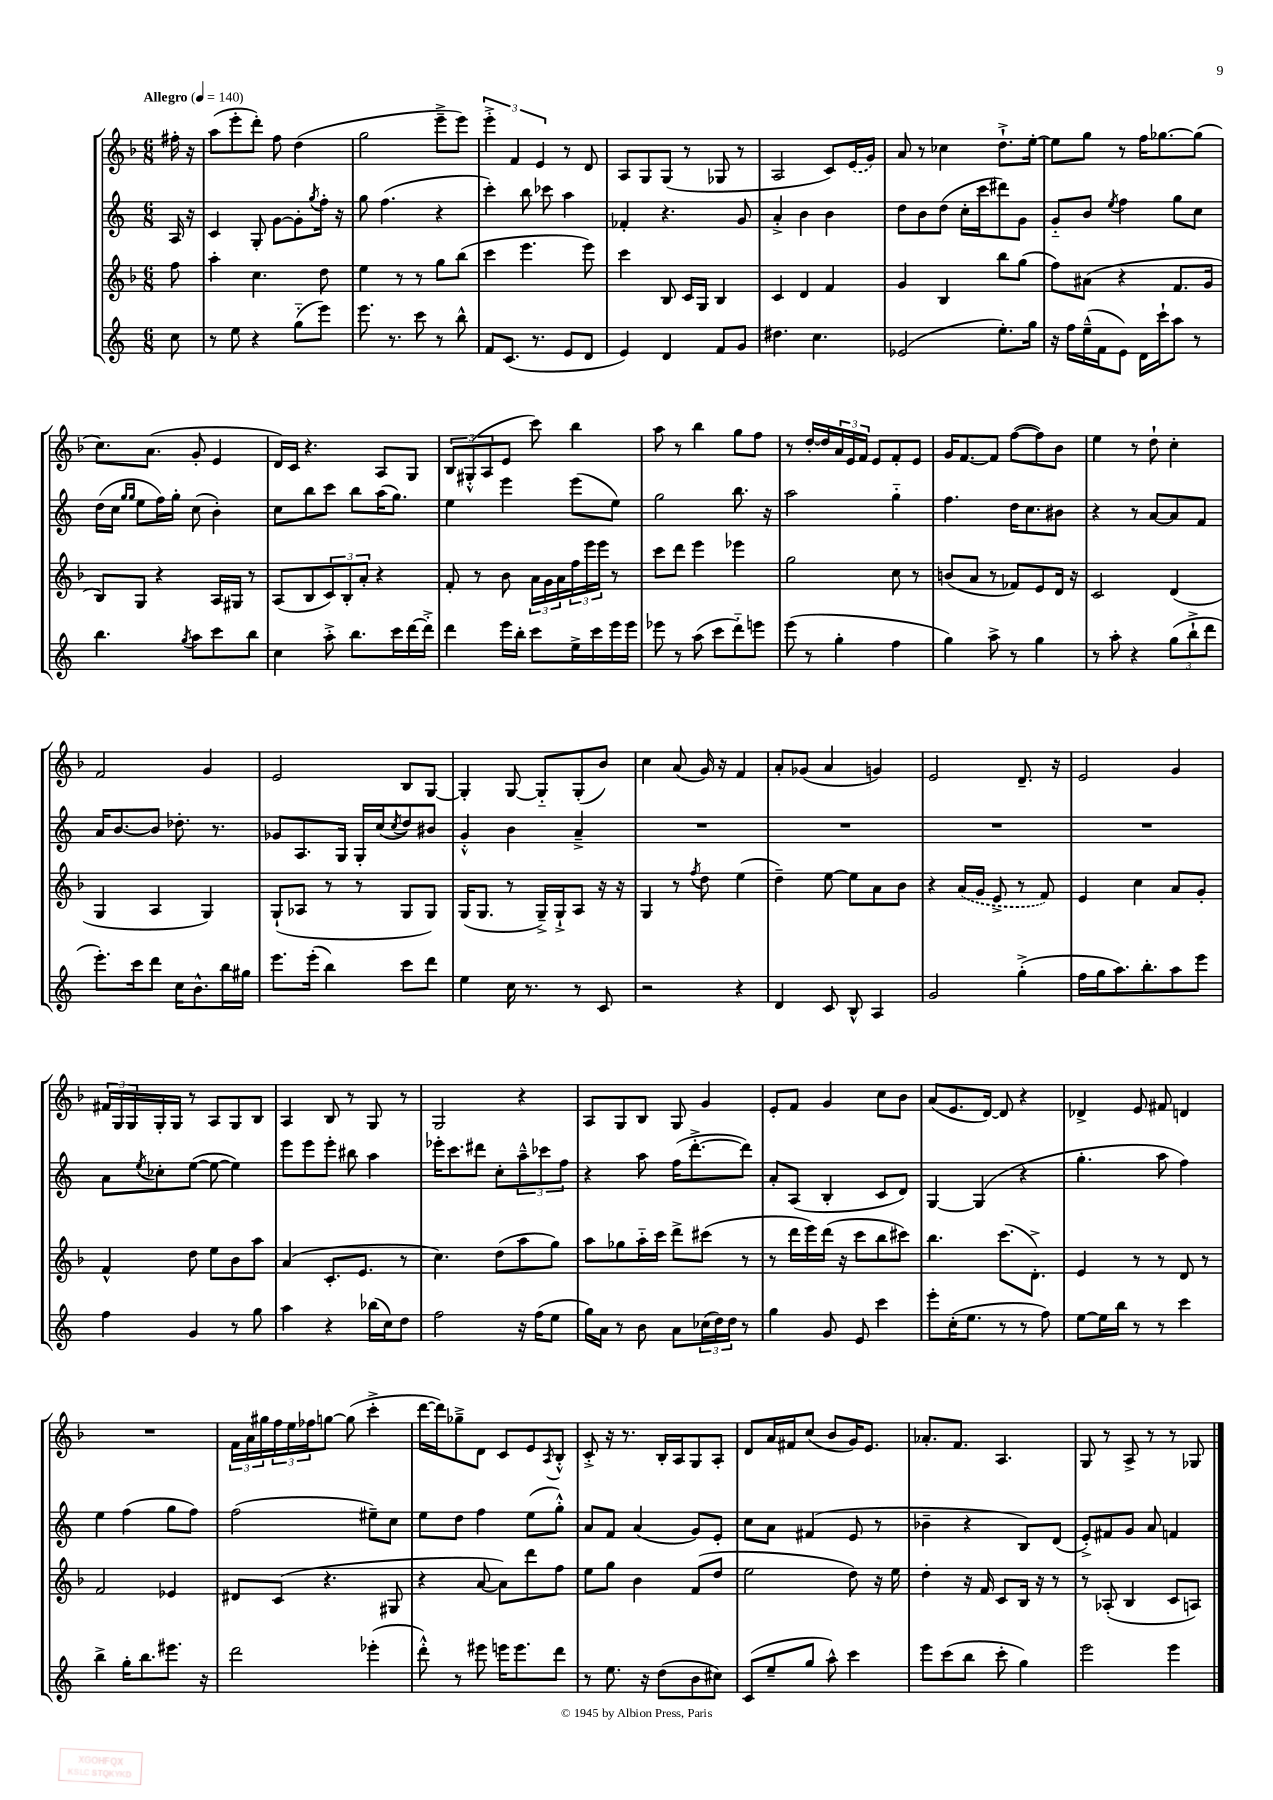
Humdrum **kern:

**kern	**kern	**kern	**kern
*part4	*part3	*part2	*part1
*staff4	*staff3	*staff2	*staff1
*clefG2	*clefG2	*clefG2	*clefG2
*k[]	*k[b-]	*k[]	*k[b-]
*M6/8	*M6/8	*M6/8	*M6/8
*MM140	*MM140	*MM140	*MM140
=	=	=	=
!	!	!	!LO:TX:a:B:t=Allegro
8cc\	8ff\	16A/	16ff#X'\
.	.	16r	16r
=1	=1	=1	=1
8r	4aa'\	4c/	(8aa\L
8ee\	.	.	8eee'\
4r	4.cc\	8G'/	8ddd'\J)
.	.	[8g\L	8ff\
(8gg\L	.	8g'\]	(4dd\
.	.	8qgg/	.
8eee\J)	8dd\	16ff'\Jk	.
.	.	16r	.
=2	=2	=2	=2
8.eee\	4ee\	8gg\	2gg\
.	.	(4.ff\	.
8.r	.	.	.
.	8r	.	.
8ccc\	8r	.	.
8r	8gg\L	4r	8eee~^\L
8bb^^\	(8bb-\J	.	8eee\J)
=3	=3	=3	=3
8f/L	4ccc\	4ccc'\)	6eee'^\
(8.c/J	.	.	.
.	.	.	6f/
.	4.eee\	8bb\	.
8.r	.	.	.
.	.	.	6e/
.	.	8ccc-X\	.
8e/L	.	4aa\	8r
8d/J	8eee\)	.	8d/
=4	=4	=4	=4
4e/)	4ccc\	4f-X'/	8A/L
.	.	.	8G/
4d/	8B-/	4.r	(8G/J
.	16c/LL	.	8r
.	16G/JJ	.	.
8f/L	4B-/	.	8G-X/
8g/J	.	8g/	8r
=5	=5	=5	=5
4.dd#X\	4c/	4a'^/	2A/
.	4d/	4b\	.
4.cc\	.	.	.
.	4f/	4b\	8c/L)
.	.	.	(16e/L
.	.	.	16g/JJ)
=6	=6	=6	=6
(2e-X/	4g/	8dd\L	8a/
.	.	8b\	8r
.	4B-/	(8dd\J	4cc-X\
.	.	16cc'\LL	.
.	.	16ccc\J	.
8.ee'\L)	8bb-\L	8ddd#X\)	8.dd`^\L
.	(8gg\J	8g\J	.
16gg\Jk	.	.	[16ee'\Jk
=7	=7	=7	=7
16r	8ff\L)	8g/L	8ee\L]
16ff\LL	.	.	.
(16ee~^^\	(8a#X\J	8b/J	8gg\J
16f\J	.	.	.
.	.	8qee/	.
8e\J)	4r	4ff\	8r
16d\LL	.	.	16ff\KL
16ccc`\J	.	.	[8.gg-X\
8aa\J	8.f/L	8gg\L	.
8r	.	8cc\J	(8gg-\J]
.	16g/Jk	.	.
!!LO:LB:g=z
=8	=8	=8	=8
4.bb\	8B-/L)	(16dd\LL	8.cc\L)
.	.	16cc\JJ	.
.	.	16qqgg/LL	.
.	.	16qqgg/JJ	.
.	8G/J	8ee\L	.
.	.	.	(8.a\J
.	4r	16ff\L)	.
.	.	16gg'\JJ	.
8qgg/	.	.	.
8aa\L	.	(8cc\	8g'/
8ccc\	16A/LL	4b'\)	4e/
.	16G#X/JJ	.	.
8bb\J	8r	.	.
=9	=9	=9	=9
4cc\	(8A/L	8cc\L	16d/LL)
.	.	.	16c/JJ
.	8B-/	8bb\	4.r
8aa'^\	12c/)	8ccc\J	.
.	12B-'/	.	.
8.bb\L	.	8bb\L	.
.	12a'/J	.	.
.	4r	(16aa\K	8A/L
16ccc\L	.	8.gg\J)	.
[16ddd\	.	.	8G/J
16ddd'^\JJ]	.	.	.
=10	=10	=10	=10
4ddd\	8f'/	4ee\	12B-/L
.	.	.	(12G#X'^^/
.	8r	.	.
.	.	.	12A/
16eee\LL	8b-\	4eee\	8e/J
16bb'\JJ	.	.	.
8ccc\L	24a\LL	.	8ccc\)
.	24g\	.	.
.	24a\	.	.
16ee^\L	24ff\	(8eee\L	4bb-\
.	24eee\	.	.
16ccc\	.	.	.
.	24eee\JJ	.	.
16eee\	8r	8ee\J)	.
16eee\JJ	.	.	.
=11	=11	=11	=11
8eee-X\	8ccc\L	2gg\	8aa\
8r	8ddd\J	.	8r
(8aa\	4eee\	.	4bb-\
8ccc\L	.	.	.
8ddd\)	4eee-X\	8.bb\	8gg\L
8eeen\J	.	.	8ff\J
.	.	16r	.
=12	=12	=12	=12
(8eee\	2gg\	2aa\	8r
8r	.	.	[16dd'/LL
.	.	.	16dd/]
4gg'\	.	.	24a/
.	.	.	24e/
.	.	.	24f/JJ
.	.	.	8e/L
4ff\	8cc\	4gg\	8f'/
.	8r	.	8e/J
=13	=13	=13	=13
4gg\)	(8bn/L	4.ff\	16g/KL
.	.	.	[8.f/
.	8a/J	.	.
8aa^\	8r	.	8f/J]
8r	8f-X/L)	16dd\KL	([8ff\L
.	.	8.cc\	.
4gg\	8e/	.	8ff\])
.	16d/Jk	8b#X\J	8b-\J
.	16r	.	.
=14	=14	=14	=14
8r	2c/	4r	4ee\
8aa'\	.	.	.
4r	.	8r	8r
.	.	[8a/L	8dd`\
(12gg\L	(4d/	8a/]	4cc'\
12bb`^\	.	.	.
.	.	8f/J	.
12ddd\J	.	.	.
!!LO:LB:g=z
=15	=15	=15	=15
8.eee'\L)	4G/	16a/KL	2f/
.	.	[8.b/	.
16ccc\k	.	.	.
8ddd\J	4A/	8b/J]	.
16cc\KL	.	8.dd-X'\	.
8.b^^\	.	.	.
.	4G/)	.	4g/
.	.	8.r	.
16bb\L	.	.	.
16gg#X\JJ	.	.	.
=16	=16	=16	=16
8.eee\L	(8G`/L	8g-X/L	2e/
.	8A-X/J	8.A/	.
(16eee'\Jk	.	.	.
4bb\)	8r	.	.
.	.	16G/Jk	.
.	8r	16G'/LL	.
.	.	(16cc/J	.
.	.	8qcc/	.
8ccc\L	8G/L	8dd/)	8B-/L
8ddd\J	8G/J)	8b#X/J	[8G/J
=17	=17	=17	=17
4ee\	(16G/KL	4g'^^/	4G'/]
.	8.G/J	.	.
16cc\	8r	4b\	[8G/
8.r	.	.	.
.	16G~^/LL)	.	8G/L]
.	16G`^/J	.	.
8r	8A/J	4a~^/	(8G'/
8c/	16r	.	8b-/J)
.	16r	.	.
=18	=18	=18	=18
2r	4G/	2.r	4cc\
.	8r	.	(8a/
.	8qff/	.	.
.	8dd\	.	16g/)
.	.	.	16r
4r	(4ee\	.	4f/
=19	=19	=19	=19
4d/	4dd~\)	2.r	8a'/L
.	.	.	(8g-X/J
8c/	[8ee\	.	4a/
8B^^/	8ee\L]	.	.
4A/	8a\	.	4gn/)
.	8b-\J	.	.
=20	=20	=20	=20
2g/	4r	2.r	2e/
.	(16a/LL	.	.
.	16g/JJ	.	.
.	8e^/	.	.
(4gg'^\	8r	.	8.d~/
.	8f/)	.	.
.	.	.	16r
=21	=21	=21	=21
16ff\LL	4e/	2.r	2e/
16gg\J	.	.	.
8.aa\)	.	.	.
.	4cc\	.	.
8.bb'\	.	.	.
8aa\	8a/L	.	4g/
8eee\J	8g'/J	.	.
!!LO:LB:g=z
=22	=22	=22	=22
4ff\	4f^^/	8a\L	24f#X/LL
.	.	.	24G/
.	.	.	24G/
.	.	8qee/	.
.	.	8cc-X'\	16G'/
.	.	.	16G/JJ
4g/	8dd\	([8ee\J	8r
.	8ee\L	8ee\_	8A/L
8r	8b-\	4ee\])	8G/
8gg\	8aa\J	.	8B-/J
=23	=23	=23	=23
4aa\	(4a/	8eee\L	4A/
.	.	8eee\	.
4r	8.c'/L	8eee'\J	8B-/
.	.	8bb#X\	8r
.	8.e/J	.	.
(16bb-X\LL	.	4aa\	8G/
16cc\J)	.	.	.
8dd\J	8r	.	8r
=24	=24	=24	=24
2ff\	4.cc\)	16eee-X'\KL	2G/
.	.	8.ccc\	.
.	.	8ddd#X\J	.
.	(8dd\L	8cc'\L	.
16r	8aa\	12aa~^^\	4r
(16ff\KL	.	.	.
.	.	12ccc-X\	.
8ee\J	8gg\J)	.	.
.	.	12ff\J	.
=25	=25	=25	=25
16gg\LL)	8aa\L	4r	8A/L
16a\JJ	.	.	.
8r	8gg-X\	.	8G/
8b\	16aa\L	8aa\	8B-/J
.	16ccc\JJ	.	.
8a\L	8ddd^\L	(16ff\KL	8G/
.	.	[8.ddd'^\	.
(24cc-X\L	(8ccc#X\J	.	4g/
24dd\)	.	.	.
24dd\JJ	.	.	.
8r	8r	8ddd\J])	.
=26	=26	=26	=26
4gg\	8r	8a'/L	8e'/L
.	16ddd\LL	(8A/J	8f/J
.	16eee\)	.	.
8g/	(16ddd\JJ	4B'/	4g/
.	16r	.	.
8e/	8ccc\L	.	.
4ccc\	8bb-\	8c/L	8cc\L
.	8ccc#X\J)	8d/J)	8b-\J
=27	=27	=27	=27
8eee'\L	4.bb-\	[4G/	(8a/L
(16cc'\K	.	.	8.e/
8.ee\J	.	.	.
.	.	(4G/]	.
.	.	.	[16d/Jk)
8r	(8.ccc\L	.	8d/]
8r	.	4r	4r
.	8.d'^\J)	.	.
8ff\)	.	.	.
=28	=28	=28	=28
[8ee\L	4e/	4.gg'\	4d-X^/
16ee\L]	.	.	.
16bb\JJ	.	.	.
8r	8r	.	8e/
8r	8r	8aa\	8f#X/
4ccc\	8d/	4ff\)	4dn/
.	8r	.	.
!!LO:LB:g=z
=29	=29	=29	=29
4bb^\	2f/	4ee\	2.r
16gg'\KL	.	(4ff\	.
8.bb\	.	.	.
8.eee#X\J	4e-X/	8gg\L	.
.	.	8ff\J)	.
16r	.	.	.
=30	=30	=30	=30
2ddd\	8d#X/L	(2ff\	24f\LL
.	.	.	24a\
.	.	.	24gg#X\
.	(8c/J	.	24ff\
.	.	.	24ee\
.	.	.	24ff-X\J
.	4.r	.	[8ggn\J
.	.	.	(8gg\]
(4eee-X'\	.	8ee#X~\L)	4ccc'^\
.	8G#X/	8cc\J	.
=31	=31	=31	=31
8ddd'^^\)	4r	8ee\L	[16ddd\LL
.	.	.	16ddd\J])
8r	.	8dd\J	8gg-X~^\
8eee#X\	[8a/	4ff\	8d\J
16eeen\KL	8a\L])	.	8c/L
8.eee\	.	.	.
.	8ddd\	(8ee\L	8e/
.	.	.	8qA/
8ddd\J	8ff\J	8gg'^^\J)	8B-'^^/J
=32	=32	=32	=32
8r	8ee\L	8a/L	8c'^/
8.ee\	8gg\J	8f/J	16r
.	.	.	8.r
.	4b-\	(4a/	.
16r	.	.	.
(8dd\L	.	.	16B-'/LL
.	.	.	16A/J
8b\	(8f/L	8g/L)	8G/
8cc#X\J)	8dd/J	8e'/J	8A'/J
=33	=33	=33	=33
(8c/L	2ee\	8cc\L	8d/L
8ee~/	.	8a\J	16a/L
.	.	.	16f#X/J
8gg/J	.	(4f#X/	(8cc/J
8aa^^\)	.	.	8b-/L
4ccc\	8dd\)	8e/	16g/K)
.	.	.	8.e/J
.	16r	8r	.
.	16ee\	.	.
=34	=34	=34	=34
8eee\L	4dd'\	4b-X~\	8.a-X'/L
(8ccc\	.	.	.
.	.	.	8.f/J
8bb\J	16r	4r	.
.	16f/	.	.
8ccc'\	8c/L	.	4.A/
4gg\)	16B-/Jk	8B/L)	.
.	16r	.	.
.	8r	(8d/J	.
=35	=35	=35	=35
2eee\	8r	8e'^/L)	8G/
.	(8A-X'/	8f#X/	8r
.	4B-/	8g/J	8A^/
.	.	8a/	8r
4eee\	8c/L	4fn/	8r
.	8An/J)	.	8G-X/
==	==	==	==
*-	*-	*-	*-
